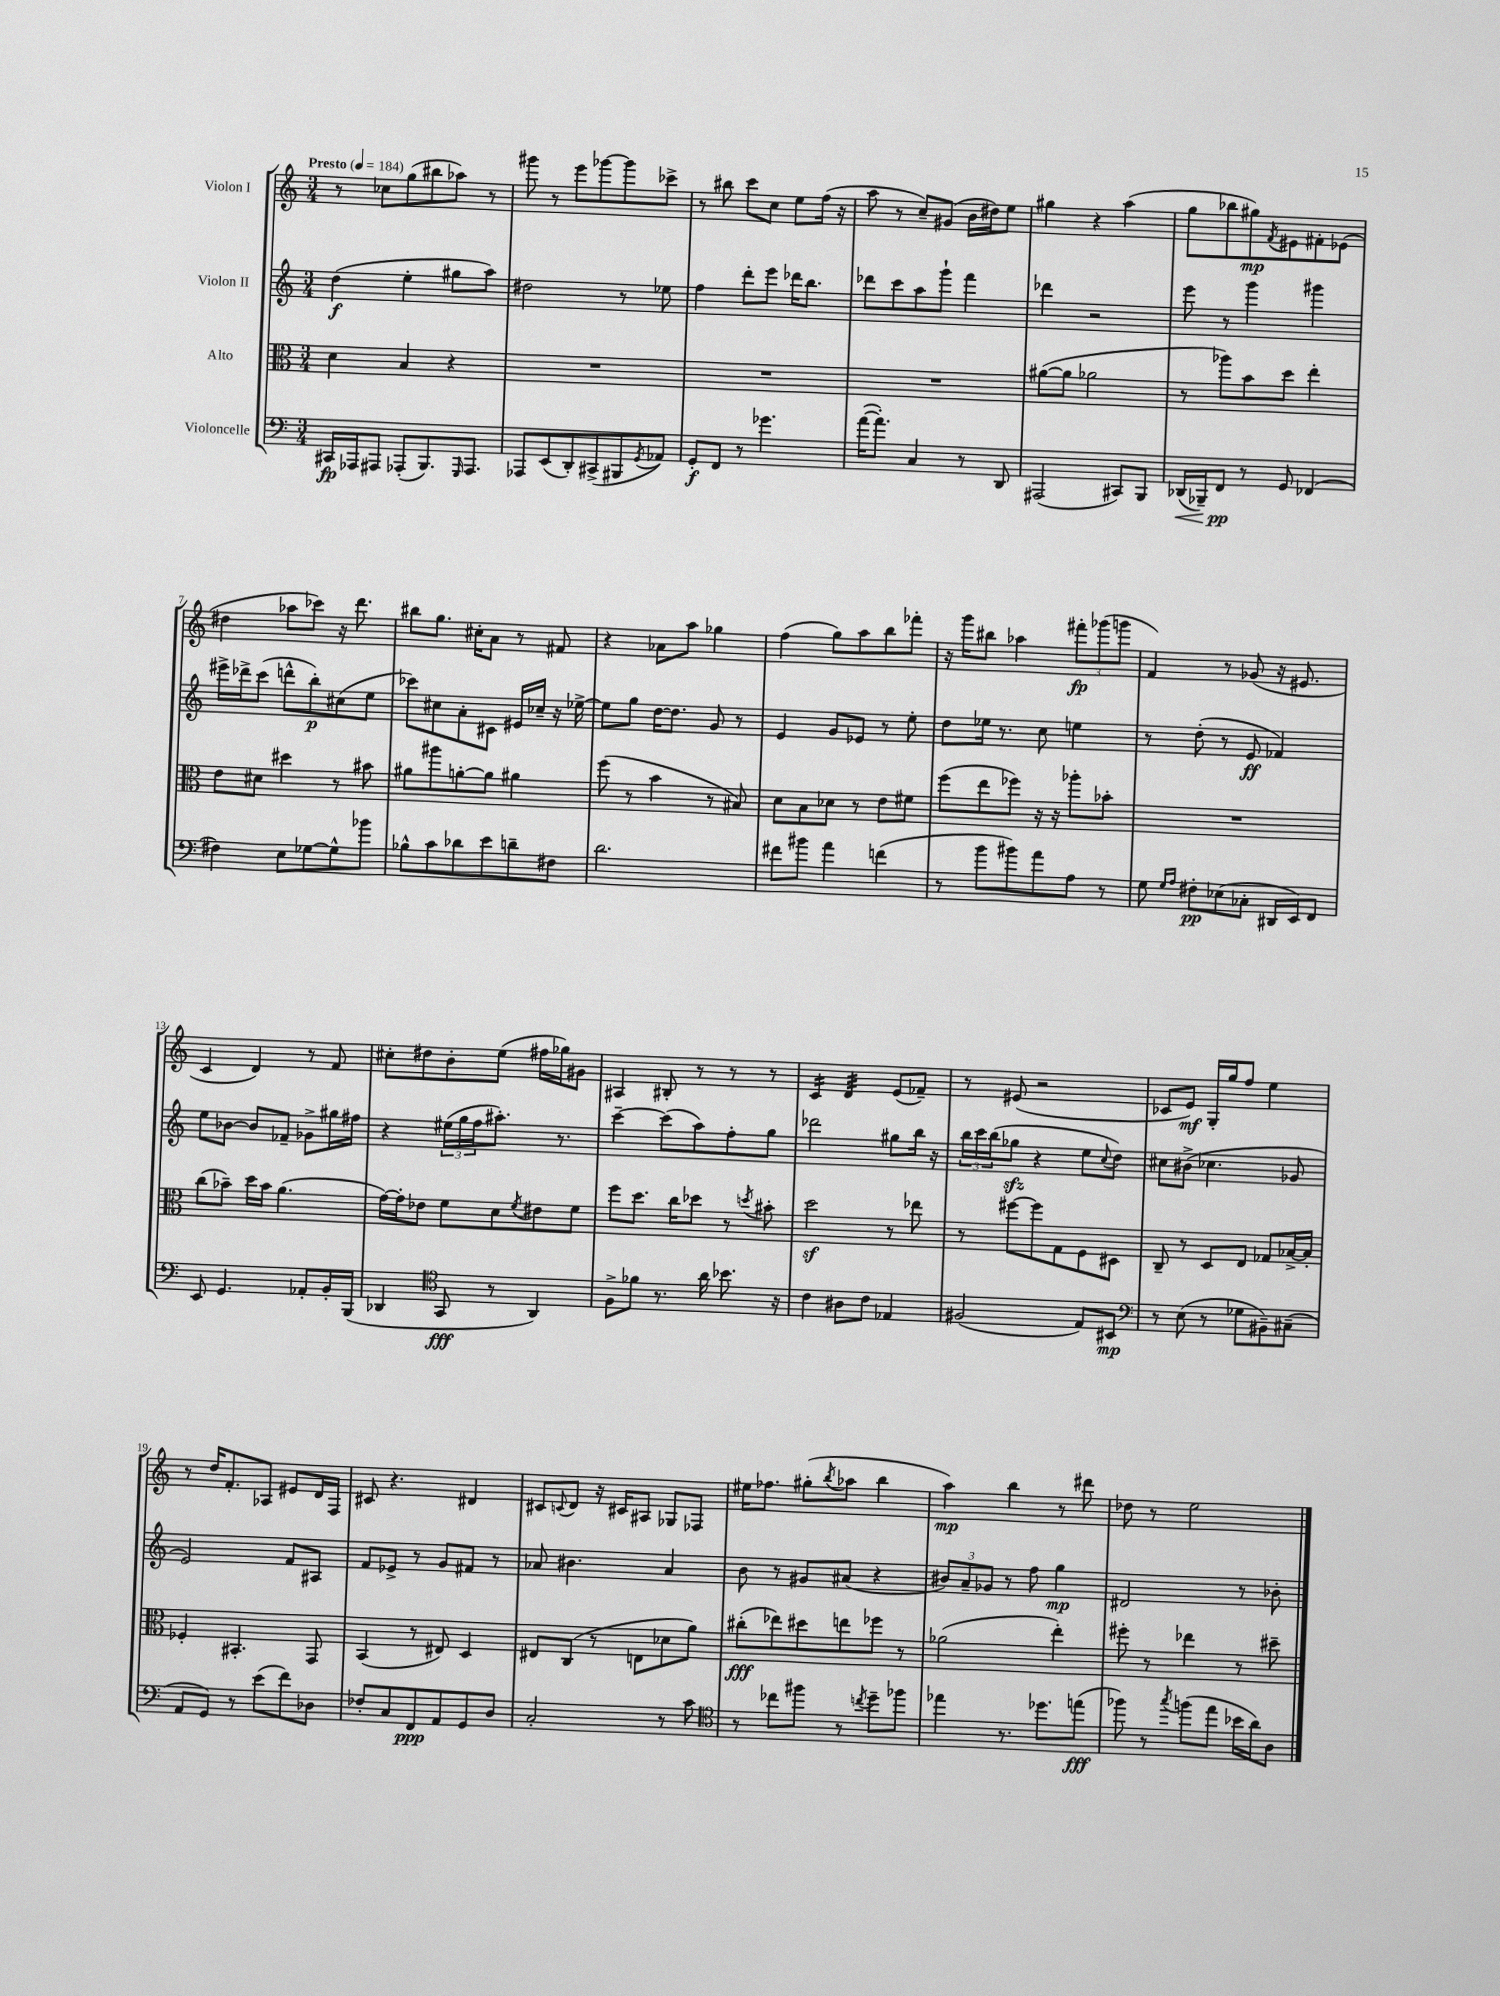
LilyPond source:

<<
\new StaffGroup <<
\new Staff = "s0" \with { instrumentName = "Violon I" } {
    \clef treble \key c \major \numericTimeSignature \time 3/4 \tempo "Presto" 4 = 184
    r8 ces''8 g''8( bis''8 aes''8) r8 |
    gis'''8 r8 e'''8 ges'''8~ ges'''8 ces'''8-> |
    r8 bis''8 c'''8 c''8 e''8 f''16( r16 |
    a''8 r8 c''8--) gis'8( b'16 dis''16) e''8 |
    gis''4 r4 a''4( |
    g''8 bes''8 gis''8\mp) \acciaccatura { f'8 } eis'8 fis'8-. ees'8( |
    dis''4 aes''8 ces'''8) r16 d'''8. |
    bis''8 g''8. cis''16-. a'8 r8 fis'8 |
    r4 aes'8 a''8 ges''4 |
    f''4( g''8) a''8 b''8 fes'''8-. |
    r16 g'''16 bis''8 aes''4 \tuplet 3/2 { fis'''8-.\fp ges'''8( g'''8 } |
    f'4) r8 ges'8( r16 eis'8. |
    c'4 d'4) r8 f'8 |
    cis''8-. dis''8 b'8-. e''8( fis''16 ges''16) gis'8 |
    ais4 bis8-. r8 r8 r8 |
    c'4:16 d'4:32 e'8( fes'8--) |
    r8 eis'8( r2 |
    ces'8 e'8\mf) g16-. g''16 f''8 e''4 |
    r8 d''16 f'8.-. aes8 eis'8 d'16 f16 |
    cis'8 r4. dis'4 |
    cis'8 \appoggiatura { c'8 } d'8 r16 cis'16 ais8 ges8 fes8 |
    eis''16 fes''8. gis''8-.( \acciaccatura { b''8 } aes''8 b''4 |
    a''4\mp) b''4 r8 dis'''8 |
    des''8 r8 e''2 \bar "|." |
}
\new Staff = "s1" \with { instrumentName = "Violon II" } {
    \clef treble \key c \major \numericTimeSignature \time 3/4
    d''4\f( e''4-. gis''8 a''8) |
    dis''2 r8 ees''8 |
    f''4 d'''8-. e'''8 des'''16 b''8. |
    des'''8 c'''8 a''8 g'''8-! f'''4 |
    des'''4 r2 |
    e'''8 r8 g'''4 gis'''4 |
    eis'''16-> des'''16-> c'''8( d'''8-^ b''8-.\p) cis''8( e''8 |
    ces'''8) cis''8 a'8-. cis'8 eis'16 ces''16-- r16 ees''16~-> |
    ees''8 g''8 d''16~ d''8. g'8 r8 |
    e'4 g'8 ees'8 r8 e''8-. |
    d''8 ees''16 r8. c''8 e''4 |
    r8 d''8-.( r8 e'8\ff fes'4) |
    e''8 bes'8~ bes'8 fes'8-- ges'8-> gis''16 fis''16 |
    r4 \tuplet 3/2 { eis''16( g''16 f''16 } ais''8.-.) r8. |
    c'''4~-- c'''8( a''8) f''8-. g''8 |
    des'''2 gis''8 b''16 r16 |
    \tuplet 3/2 { b''16 c'''16 b''16( } ges''8\sfz r4 e''8 \appoggiatura { c''8 } d''8) |
    cis''8 bis'8->( ces''4. ges'8 |
    e'2) f'8 ais8 |
    f'8 ees'8-> r8 g'8 fis'8 r8 |
    aes'8 bis'4. aes'4 |
    b'8 r8 gis'8 ais'8( r4 |
    \tuplet 3/2 { bis'8) a'8-- ges'8 } r8 f''8 g''4\mp |
    dis'2 r8 bes'8-. \bar "|." |
}
\new Staff = "s2" \with { instrumentName = "Alto" } {
    \clef alto \key c \major \numericTimeSignature \time 3/4
    d'4 b4 r4 |
    R2. |
    R2. |
    R2. |
    ais'8~( ais'8 aes'2 |
    r8 aes''8) b'8 d''8 e''4-. |
    e'8 dis'8 dis''4 r8 bis'8 |
    ais'8 ais''8 a'8~-. a'8 ais'4 |
    f''8( r8 b'4 r8 bis8) |
    d'8 b8 des'8 r8 e'8 fis'8 |
    f''8( e''8 fes''8) r16 r16 aes''8-. bes'8-. |
    R2. |
    c''8( bes'8--) d''16 bes'16 a'4.( |
    g'16~) g'16-. ees'8 f'8 d'8 \acciaccatura { f'8 } eis'8 f'8 |
    f''8 d''8. c''16 des''8 r8 \acciaccatura { d''8 } bis'8-. |
    d''2\sf r8 ees''8 |
    r8 fis''8~ fis''8 g8 f8 dis8 |
    c8-- r8 d8 e8 ges8 bes16~-> bes16-. |
    fes4-. bis,4.-. g,8 |
    b,4( r8 eis8) d4 |
    eis8 c8( r8 e8 des'8 a'8) |
    cis''8-.\fff( ees''8) dis''8 e''8 fes''8 r8 |
    aes'2( e''4-.) |
    fis''8-. r8 ees''4 r8 dis''8-- \bar "|." |
}
\new Staff = "s3" \with { instrumentName = "Violoncelle" } {
    \clef bass \key c \major \numericTimeSignature \time 3/4
    cis,16\fp aes,,16 ais,,8 aes,,8-.( b,,8.) \grace { g,,16 } aes,,8. |
    aes,,8 e,8( d,8-.) cis,8->( bis,,8 \acciaccatura { g,8 } aes,8) |
    g,8-.\f f,8 r8 ges'4. |
    a'16~( a'8.-.) c4 r8 d,8 |
    ais,,2( cis,8) b,,8 |
    des,16\<( bes,,16--) f,8\pp\! r8 g,8 fes,4( |
    fis4) e8 ges8~ ges8-^ bes'8 |
    bes8-^ c'8 des'8 e'8 d'8-- fis8 |
    d'2. |
    fis'8 bis'8 a'4 f'4( |
    r8 b'8 bis'8) a'8 a8 r8 |
    g8 \grace { g16 a16 } fis8-.\pp ees8( ces8-. dis,16 e,16) f,8 |
    e,8 g,4. aes,8-. b,16-. b,,16( |
    des,4 \clef tenor g,8\fff r8 a,4) |
    f8-> fes'8 r8. a'16 bes'8. r16 |
    c'4 ais8 c'8 ees4 |
    fis2( e8) bis,8\mp |
    \clef bass r8 e8( r8 ges8 bis,8--) cis8--( |
    a,8 g,8) r8 e'8( f'8) des8 |
    fes8-. c8 f,8\ppp a,8 g,8 d8 |
    c2-. r8 c'8 |
    \clef tenor r8 ces''8 fis''8 r8 \acciaccatura { c''8 } d''8-- fes''8 |
    ees''4 r8. des''8. e''8\fff( |
    fes''8) r8 \acciaccatura { g''8 } f''8( e''8 bes'16 a'16) a8 \bar "|." |
}
>>
>>
